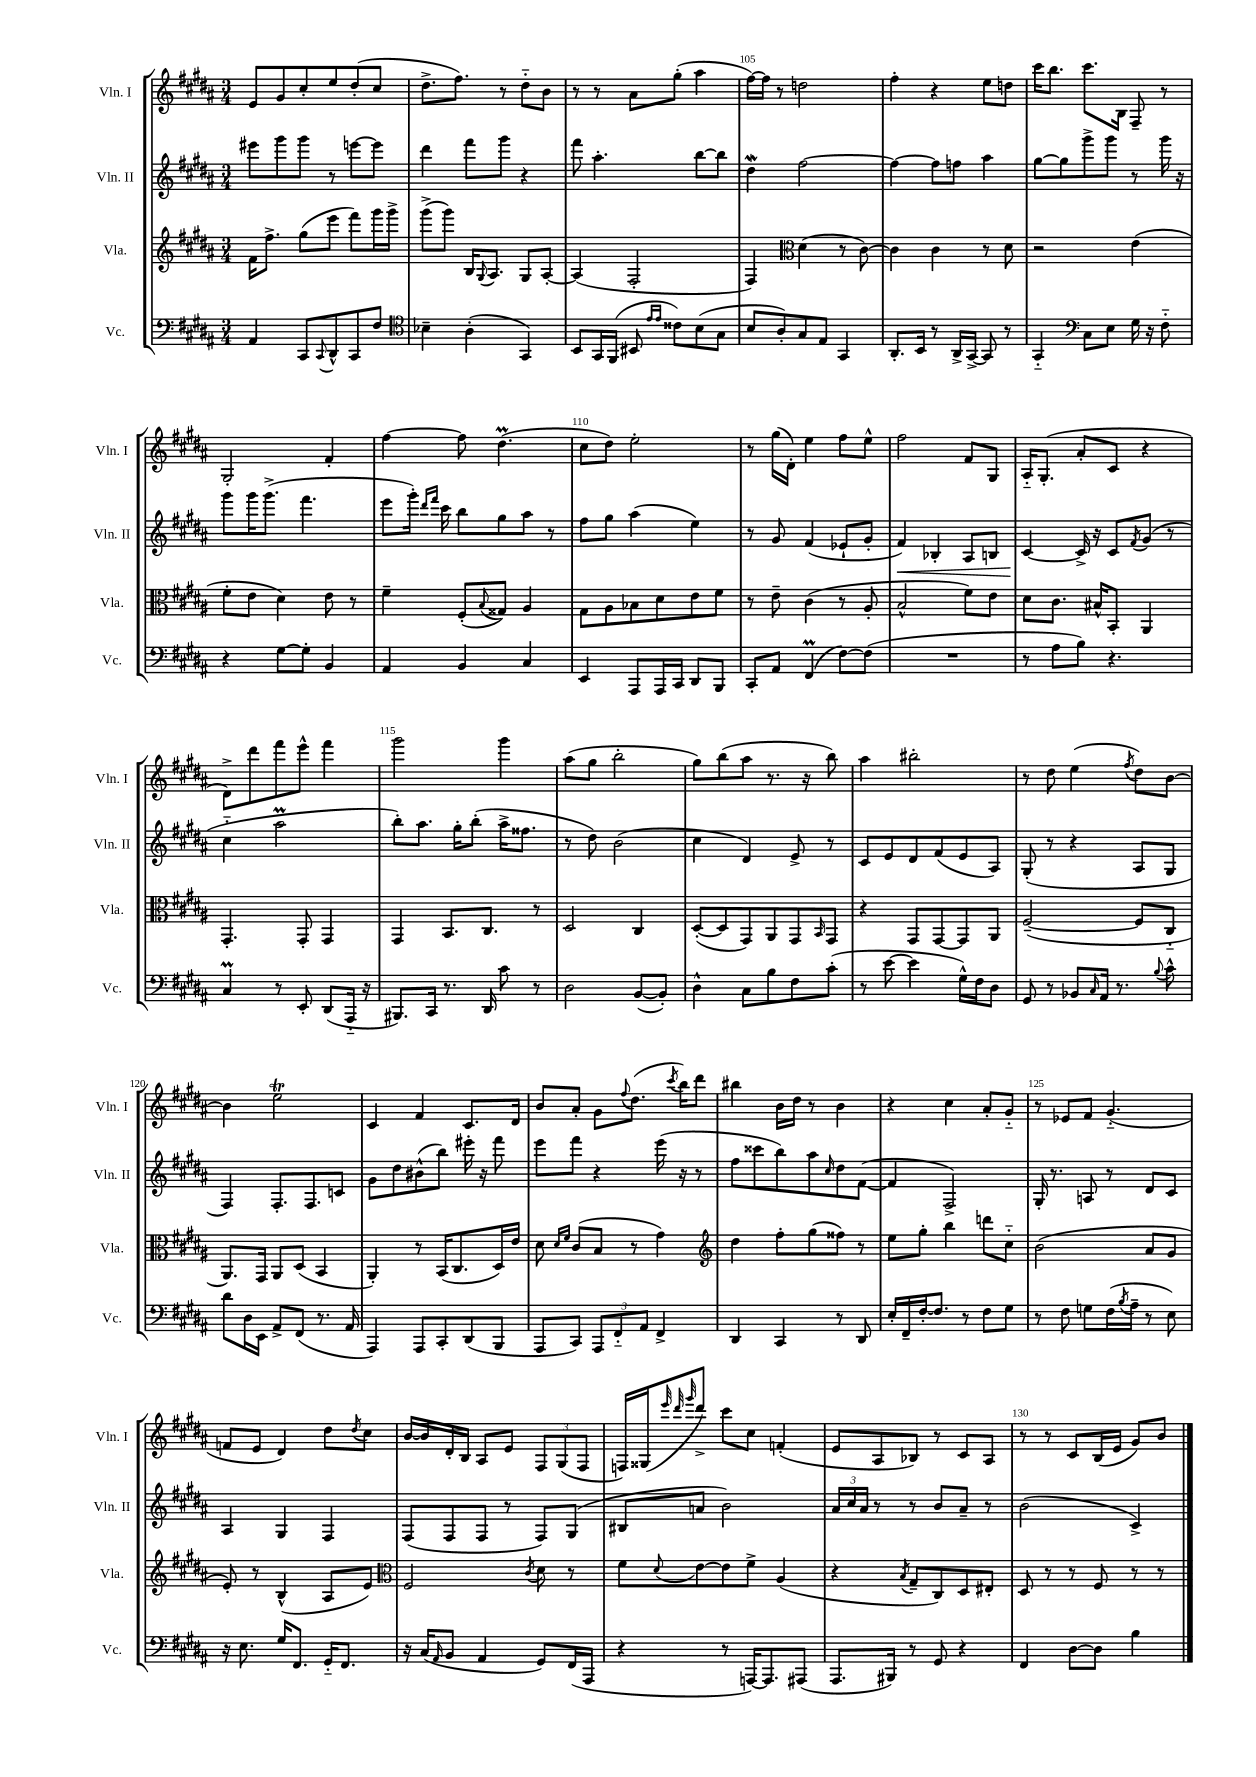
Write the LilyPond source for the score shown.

<<
\new StaffGroup <<
\new Staff = "s0" \with { instrumentName = "Vln. I" shortInstrumentName = "Vln. I" } {
    \clef treble \key b \major \numericTimeSignature \time 3/4
    e'8 gis'8 cis''8-. e''8 dis''8-.( cis''8 |
    dis''8.-> fis''8.) r8 dis''8-_ b'8 |
    r8 r8 ais'8 gis''8-.( ais''4 |
    fis''16~) fis''16 r8 d''2 |
    fis''4-. r4 e''8 d''8 |
    cis'''16 b''8. cis'''8. b16 fis8-- r8 |
    gis2-. fis'4-. |
    fis''4~ fis''8 dis''4.\prall( |
    cis''8 dis''8) e''2-. |
    r8 gis''16( dis'16-.) e''4 fis''8 e''8-^ |
    fis''2 fis'8 gis8 |
    ais16-_ gis8.-.( ais'8-. cis'8 r4 |
    dis'8->) dis'''8 fis'''8 e'''8-^ fis'''4 |
    gis'''2 gis'''4 |
    ais''8( gis''8 b''2-. |
    gis''8) b''8( ais''8 r8. r16 b''8) |
    ais''4 bis''2-. |
    r8 dis''8 e''4( \acciaccatura { fis''8 } dis''8) b'8~ |
    b'4 e''2\trill |
    cis'4 fis'4 cis'8. dis'16 |
    b'8 ais'8-. gis'8 \appoggiatura { fis''8 } dis''8.( \acciaccatura { cis'''8 } b''16) dis'''8 |
    bis''4 b'16 dis''16 r8 b'4 |
    r4 cis''4 ais'8-. gis'8-_ |
    r8 ees'8 fis'8 gis'4.-_( |
    f'8 e'8 dis'4) dis''8 \acciaccatura { dis''8 } cis''8 |
    b'16~ b'16 dis'16-. b16 ais8 e'8 \tuplet 3/2 { fis8 gis8( fis8 } |
    f16) gisis16( \grace { e'''32 dis'''32 gis'''32 } dis'''8->) cis'''8 cis''8 f'4-.( |
    e'8 ais8 bes8) r8 cis'8 ais8 |
    r8 r8 cis'8 b16( e'16 gis'8) b'8 \bar "|." |
}
\new Staff = "s1" \with { instrumentName = "Vln. II" shortInstrumentName = "Vln. II" } {
    \clef treble \key b \major \numericTimeSignature \time 3/4
    eis'''8 gis'''8 gis'''8 r8 e'''8~ e'''8 |
    dis'''4 fis'''8 gis'''8 r4 |
    fis'''8 ais''4.-. b''8~ b''8 |
    dis''4\mordent fis''2~ |
    fis''4~ fis''8 f''8 ais''4 |
    gis''8~ gis''8 gis'''8-> gis'''8 r8 gis'''16 r16 |
    gis'''8 gis'''16 gis'''8.->( fis'''4. |
    e'''8 gis'''16-.) \grace { dis'''16 fis'''16 } cis'''16 b''8 gis''8 ais''8 r8 |
    fis''8 gis''8 ais''4( e''4) |
    r8 gis'8 fis'4( ees'8-! gis'8-. |
    fis'4\<) bes4-. ais8 b8 |
    cis'4~\! cis'16-> r16 cis'8 \acciaccatura { fis'8 } gis'8( r8 |
    cis''4-_ ais''2\prall |
    b''8-.) ais''8. gis''16-. b''8-.( ais''16-> fisis''8. |
    r8 dis''8) b'2( |
    cis''4 dis'4) e'8-> r8 |
    cis'8 e'8 dis'8 fis'8( e'8 ais8) |
    gis8-.( r8 r4 ais8 gis8 |
    fis4) fis8.-. fis8. c'8 |
    gis'8 dis''8 bis'8-^( b''8) eis'''16-. r16 fis'''8 |
    e'''8 fis'''8 r4 e'''16( r16 r8 |
    fis''8 cisis'''8 b''8) ais''8 \grace { cis''16 } dis''8 fis'8~( |
    fis'4 fis2->) |
    gis16-. r8. a8 r8 dis'8 cis'8 |
    ais4 gis4 fis4 |
    fis8( fis8 fis8 r8 fis8) gis8( |
    bis8 a'8 b'2) |
    \tuplet 3/2 { ais'16 cis''16 ais'16 } r8 r8 b'8 ais'8-- r8 |
    b'2( cis'4->) \bar "|." |
}
\new Staff = "s2" \with { instrumentName = "Vla." shortInstrumentName = "Vla." } {
    \clef treble \key b \major \numericTimeSignature \time 3/4
    fis'16 fis''8.-> gis''8( e'''8 fis'''8) gis'''16 gis'''16-> |
    gis'''8->( gis'''8) b16 \appoggiatura { gis8 } ais8. gis8 ais8~-. |
    ais4( fis2-. |
    fis4) \clef alto dis'4( r8 cis'8~) |
    cis'4 cis'4 r8 dis'8 |
    r2 e'4( |
    fis'8-. e'8 dis'4) e'8 r8 |
    fis'4-- fis8-.( \appoggiatura { b8 } gisis8) ais4 |
    gis8 ais8 bes8 dis'8 e'8 fis'8 |
    r8 e'8-- cis'4( r8 ais8-. |
    b2-^ fis'8) e'8 |
    dis'8 cis'8. bis16-^ b,8-. ais,4 |
    gis,4.-. gis,8-. gis,4 |
    gis,4 b,8. cis8. r8 |
    dis2 cis4 |
    dis8~-.( dis8 gis,8) ais,8 gis,8 \grace { b,16 } gis,8 |
    r4 gis,8 gis,8~ gis,8 ais,8 |
    fis2~--( fis8 cis8-_ |
    ais,8.) gis,16 ais,8 dis8( b,4 |
    ais,4-.) r8 b,16( cis8. dis16) e'16 |
    dis'8 \grace { dis'16 fis'16 } cis'8( b8 r8 gis'4) |
    \clef treble dis''4 fis''8-. gis''8( fisis''8) r8 |
    e''8 gis''8-. b''4 d'''8 cis''8-_ |
    b'2( ais'8 gis'8 |
    e'8-.) r8 b4-^( ais8 e'8) |
    \clef alto fis2 \acciaccatura { cis'8 } dis'8 r8 |
    fis'8 \appoggiatura { dis'8 } e'8~ e'8 fis'8-> ais4( |
    r4 \acciaccatura { b8 } gis8-- cis8) dis8 eis8-. |
    dis8 r8 r8 fis8 r8 r8 \bar "|." |
}
\new Staff = "s3" \with { instrumentName = "Vc." shortInstrumentName = "Vc." } {
    \clef bass \key b \major \numericTimeSignature \time 3/4
    ais,4 cis,8 \appoggiatura { cis,8 } dis,8-^ cis,8 fis8 |
    \clef tenor bes4-- ais4-.( gis,4) |
    b,8 gis,16 fis,16( bis,8 \grace { e'16 e'16 } cisis'8) b8( gis8 |
    b8 ais8-.) gis8 e8 gis,4 |
    ais,8.-. b,16 r8 ais,16-> gis,16~-> gis,8 r8 |
    gis,4-_ \clef bass cis8 e8 gis16 r16 fis8-_ |
    r4 gis8~ gis8-. b,4 |
    ais,4 b,4 cis4 |
    e,4 ais,,8 ais,,16 cis,16 dis,8 b,,8 |
    cis,8-. ais,8 fis,4\prall( fis8~) fis8( |
    R2. |
    r8 ais8 b8) r4. |
    cis4\prall r8 e,8-. dis,8( ais,,16-_ r16 |
    bis,,8.) cis,16 r8. dis,16 cis'8 r8 |
    dis2 b,8~( b,8-.) |
    dis4-^ cis8 b8 fis8 cis'8-.( |
    r8 e'8~ e'4 gis16-^) fis16 dis8 |
    gis,8 r8 bes,8 \grace { cis16 } ais,16 r8. \appoggiatura { b8 } cis'8-^ |
    dis'8 dis16 e,16 ais,8-> fis,8( r8. ais,16 |
    ais,,4) ais,,8 cis,8-. dis,8( b,,8 |
    ais,,8 cis,8) \tuplet 3/2 { ais,,8 fis,8-_ ais,8 } fis,4-> |
    dis,4 cis,4 r8 dis,8 |
    e16-. fis,16-- fis16~-. fis8. r8 fis8 gis8 |
    r8 fis8 g8 fis16( \acciaccatura { b8 } ais16-- r8 e8) |
    r16 e8. gis16 fis,8. gis,16-_ fis,8. |
    r16 cis16( \grace { ais,16 } b,8 ais,4 gis,8) fis,16( ais,,16 |
    r4 r8 a,,16~) a,,8. ais,,8( |
    ais,,8. bis,,16) r8 gis,8 r4 |
    fis,4 dis8~ dis8 b4 \bar "|." |
}
>>
>>
\layout { \context { \Score currentBarNumber = #102 \override BarNumber.break-visibility = ##(#f #t #t) barNumberVisibility = #(every-nth-bar-number-visible 5) } }
